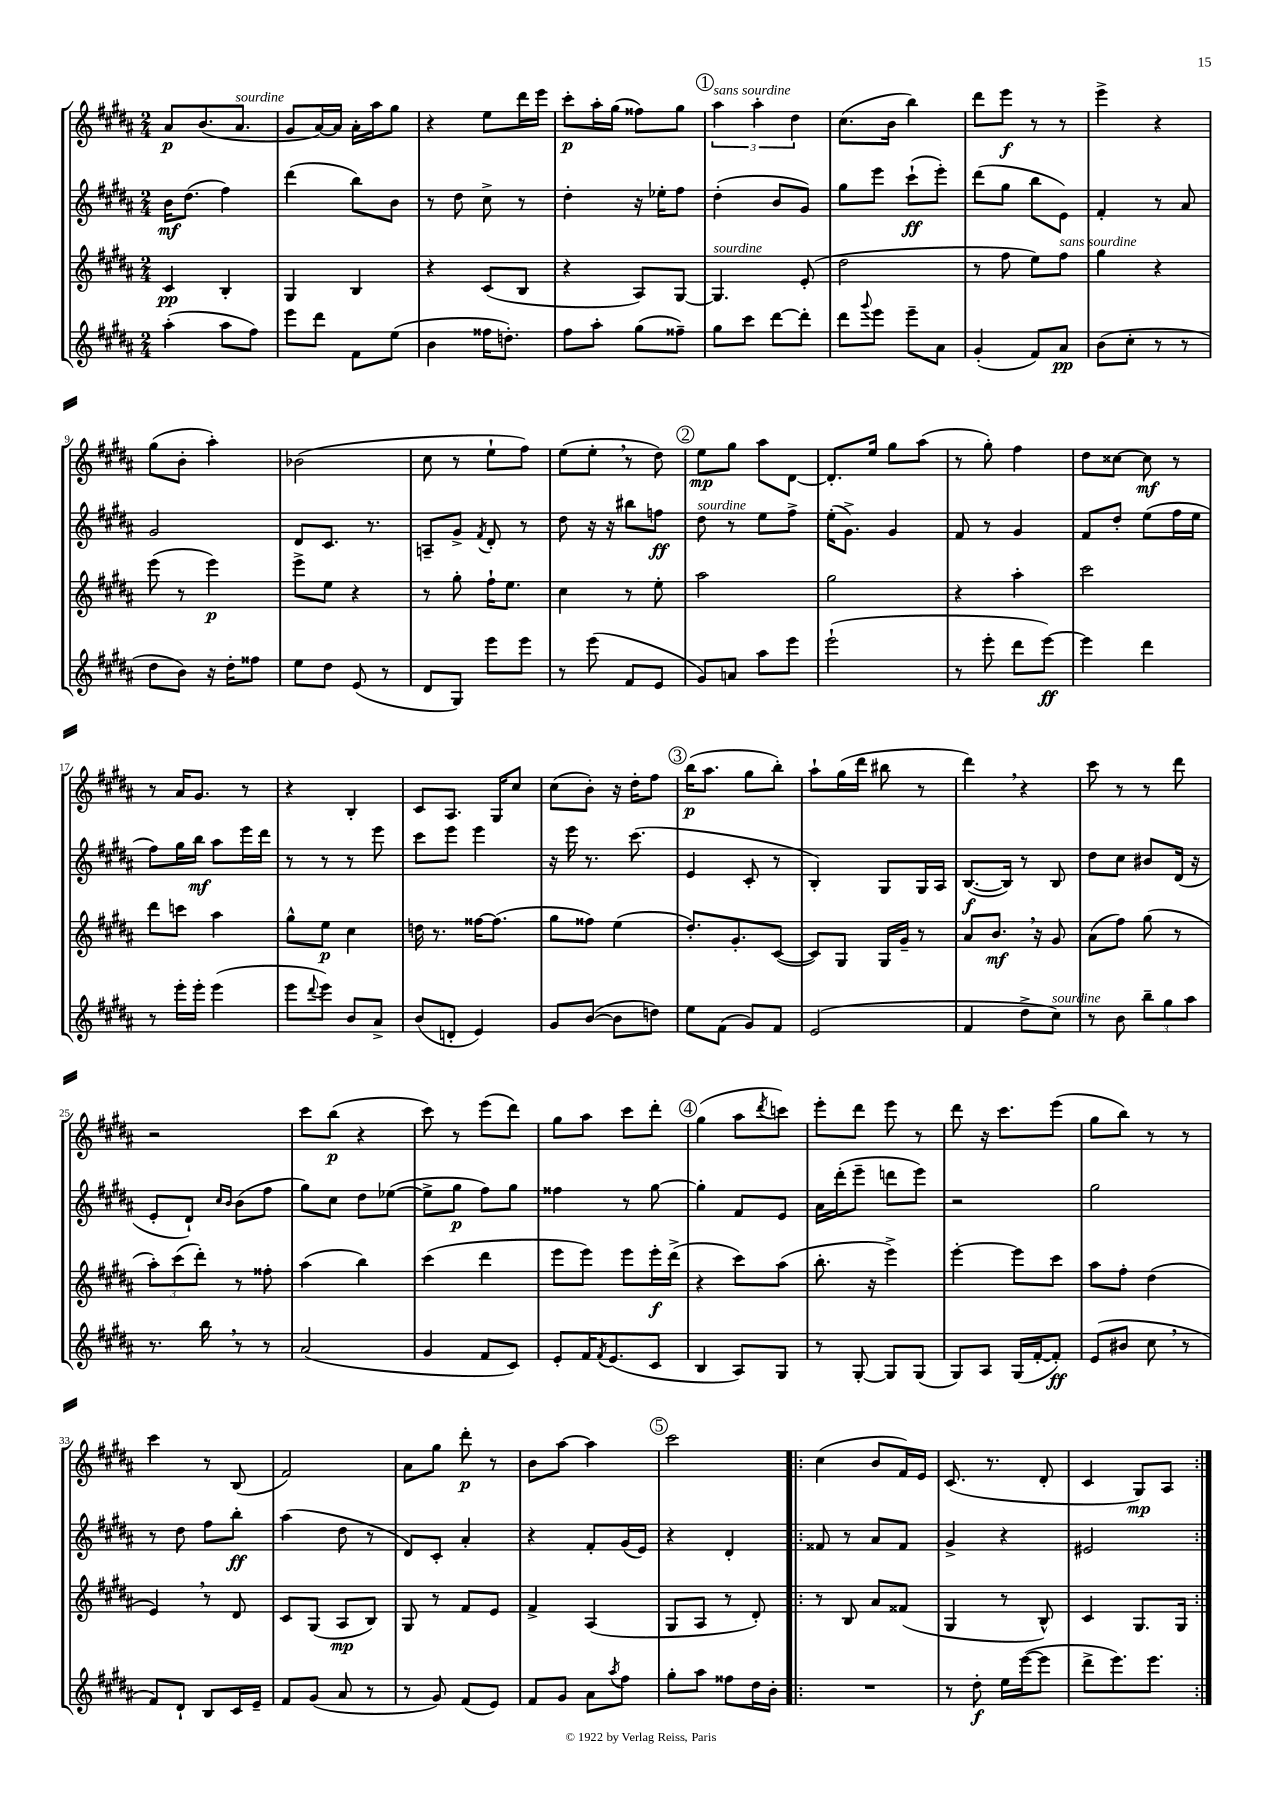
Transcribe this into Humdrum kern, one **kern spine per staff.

**kern	**kern	**kern	**kern
*staff4	*staff3	*staff2	*staff1
*clefG2	*clefG2	*clefG2	*clefG2
*k[f#c#g#d#a#]	*k[f#c#g#d#a#]	*k[f#c#g#d#a#]	*k[f#c#g#d#a#]
*M2/4	*M2/4	*M2/4	*M2/4
(4aa#'	4c#	16b	8a#
.	.	(8.dd#	.
.	.	.	(8.b
8aa#	4B'	4ff#)	.
.	.	.	8.a#
8ff#)	.	.	.
=	=	=	=
8eee	4G#	(4ddd#	8g#
8ddd#	.	.	[16a#)
.	.	.	16a#]
8f#	4B	8bb)	16a#'
.	.	.	16aa#
(8ee	.	8b	8gg#
=	=	=	=
4b	4r	8r	4r
.	.	8dd#	.
16ff##	(8c#	8cc#^	8ee
8.dd')	.	.	.
.	8B	8r	16ddd#
.	.	.	16eee
=	=	=	=
8ff#	4r	4dd#'	8ccc#'
8aa#'	.	.	16aa#'
.	.	.	(16gg#
(8gg#	8A#)	16r	8ff##)
.	.	16ee-'	.
8ff##~)	[8G#	8ff#	8gg#
=	=	=	=
8gg#	4.G#]	(4dd#'	6aa#
8ccc#	.	.	.
.	.	.	6aa#'
[8ddd#	.	8b	.
.	.	.	6dd#
8ddd#']	(8e'	8g#)	.
=	=	=	=
8ddd#	2dd#	8gg#	(8.cc#
8qqggg#	.	.	.
8eee	.	8eee	.
.	.	.	16b
8eee~	.	(8ccc#`	4bb)
8a#	.	8eee')	.
=	=	=	=
(4g#'	8r	(8ddd#	8ddd#
.	8ff#	8gg#	8eee
8f#)	8ee)	8bb	8r
8a#	8ff#	8e)	8r
=	=	=	=
(8b	4gg#	4f#'	4eee^
8cc#'	.	.	.
8r	4r	8r	4r
8r	.	8a#	.
=	=	=	=
8dd#	(8eee	2g#	(8gg#
8b)	8r	.	8b'
16r	4eee)	.	4aa#')
16dd#'	.	.	.
8ff##	.	.	.
=	=	=	=
8ee	8eee^	8d#	(2b-
8dd#	8ee	8.c#	.
(8e	4r	.	.
.	.	8.r	.
8r	.	.	.
=	=	=	=
8d#	8r	8A~	8cc#
8G#)	8gg#'	8g#^	8r
.	.	8qf#	.
8eee	16ff#`	8d#'	8ee`
.	8.ee	.	.
8eee	.	8r	8ff#)
=	=	=	=
8r	4cc#	8dd#	(8ee
(8eee	.	16r	8ee'
.	.	16r	.
8f#	8r	8bb#	8r
8e	8ee'	8ff	8dd#)
=	=	=	=
8g#)	2aa#	8dd#	8ee
8a	.	8r	8gg#
8aa#	.	8ee	8aa#
8eee	.	8ff#^	[8d#
=	=	=	=
(2eee`	2gg#	(16ee'	8.d#']
.	.	8.g#^)	.
.	.	.	16ee
.	.	4g#	8gg#
.	.	.	(8aa#
=	=	=	=
8r	4r	8f#	8r
8eee'	.	8r	8gg#')
8ddd#	4aa#'	4g#	4ff#
[8eee)	.	.	.
=	=	=	=
4eee]	2ccc#	8f#	8dd#
.	.	8dd#'	[8cc##
4ddd#	.	(8ee	8cc##]
.	.	16ff#	8r
.	.	16ee	.
=	=	=	=
8r	8ddd#	8ff#)	8r
16eee'	8ccc	16gg#	16a#
16eee'	.	16bb	8.g#
(4eee	4aa#	8aa#	.
.	.	16eee	8r
.	.	16ddd#	.
=	=	=	=
8eee	8gg#^^	8r	4r
8qqddd#	.	.	.
8eee)	8ee	8r	.
8b	4cc#	8r	4B'
8a#^	.	8eee	.
=	=	=	=
(8b	16dd	8ccc#	8c#
.	8.r	.	.
8d'	.	8eee	8.A#
4e)	[16ff##	4eee	.
.	(8.ff##]	.	16G#
.	.	.	8cc#
=	=	=	=
8g#	8gg#	16r	(8cc#
.	.	16eee	.
([8b	8ff##)	8.r	8b')
8b]	(4ee	.	16r
.	.	(8.ccc#	16dd#'
8dd)	.	.	8ff#
=	=	=	=
8ee	8.dd#')	4e	(16bb
.	.	.	8.aa#
(8f#	.	.	.
.	8.g#'	.	.
8g#)	.	8c#'	8gg#
8f#	([8c#	8r	8bb')
=	=	=	=
(2e	8c#])	4B')	8aa#`
.	8G#	.	(16gg#
.	.	.	16ddd#
.	16G#	8G#	8bb#
.	16g#~	.	.
.	8r	16G#	8r
.	.	16A#	.
=	=	=	=
4f#	8a#	([8.B	4ddd#)
.	8.b	.	.
.	.	16B])	.
8dd#^	.	8r	4r
.	16r	.	.
8cc#)	8g#	8B	.
=	=	=	=
8r	(8a#	8dd#	8ccc#
8b	8ff#)	8cc#	8r
12bb~	(8gg#	8b#	8r
12gg#	.	.	.
.	8r	(16d#	8ddd#
12aa#	.	.	.
.	.	16r	.
=	=	=	=
8.r	12aa#')	8e'	2r
.	(12ccc#	.	.
.	.	8d#`)	.
.	12ddd#')	.	.
16bb	.	.	.
.	.	16qqcc#	.
.	.	16qqb	.
8r	8r	(8b	.
8r	8ff##'	8ff#	.
=	=	=	=
(2a#	(4aa#	8gg#)	8ccc#
.	.	8cc#	(8bb
.	4bb)	8dd#	4r
.	.	([8ee-	.
=	=	=	=
4g#	(4ccc#	8ee-^]	8ccc#)
.	.	8gg#	8r
8f#	4ddd#	8ff#)	(8eee
8c#)	.	8gg#	8ddd#)
=	=	=	=
8e'	8eee	4ff##	8gg#
16f#	8eee)	.	8aa#
8qf#	.	.	.
(8.e	.	.	.
.	8eee	8r	8ccc#
8c#	16eee'	[8gg#	8ddd#'
.	(16ddd#^	.	.
=	=	=	=
4B	4r	4gg#']	(4gg#
8A#)	8ccc#)	8f#	8aa#
.	.	.	8qddd#
8G#	(8aa#	8e	8ccc)
=	=	=	=
8r	8.bb'	16a#	8eee'
.	.	(16ddd#'	.
[8G#'	.	8eee~	8ddd#
.	16r	.	.
8G#]	4eee^)	8ddd	8eee
(8G#	.	8eee)	8r
=	=	=	=
8G#)	[4eee'	2r	8ddd#
8A#	.	.	16r
.	.	.	8.ccc#
(16G#	8eee]	.	.
[16f#'	.	.	.
8f#'])	8ccc#	.	(8eee
=	=	=	=
(8e	8aa#	2gg#	8gg#
8b#	8ff#'	.	8bb)
8cc#	(4dd#	.	8r
8r	.	.	8r
=	=	=	=
8f#)	4e)	8r	4ccc#
8d#`	.	8dd#	.
8B	8r	8ff#	8r
16c#	8d#	8bb'	(8B
16e~	.	.	.
=	=	=	=
8f#	8c#	(4aa#	2f#)
(8g#	(8G#	.	.
8a#	8A#	8dd#	.
8r	8B)	8r	.
=	=	=	=
8r	8G#	8d#)	8a#
8g#)	8r	8c#'	8gg#
(8f#	8f#	4a#'	8ddd#'
8e)	8e	.	8r
=	=	=	=
8f#	4f#^	4r	8b
8g#	.	.	[8aa#
8a#	(4A#	8f#'	4aa#]
8qaa#	.	.	.
8ff#	.	(16g#	.
.	.	16e)	.
=	=	=	=
8gg#'	8G#	4r	2ccc#
8aa#	8A#	.	.
8ff##	8r	4d#'	.
16dd#	8d#')	.	.
16b'	.	.	.
=!|:	=!|:	=!|:	=!|:
2r	8r	8f##	(4cc#
.	8B	8r	.
.	8a#	8a#	8b
.	(8f##	8f##	16f#)
.	.	.	16e
=	=	=	=
8r	4G#	4g#^	(8.c#
8dd#'	.	.	.
.	.	.	8.r
16ee	8r	4r	.
([16eee	.	.	.
8eee]	8B^^)	.	8d#'
=	=	=	=
8ddd#^	4c#	2e#	4c#
8.eee)	.	.	.
.	8.G#	.	8G#)
8.eee	.	.	.
.	.	.	8A#
.	16G#	.	.
==:|!	==:|!	==:|!	==:|!
*-	*-	*-	*-
